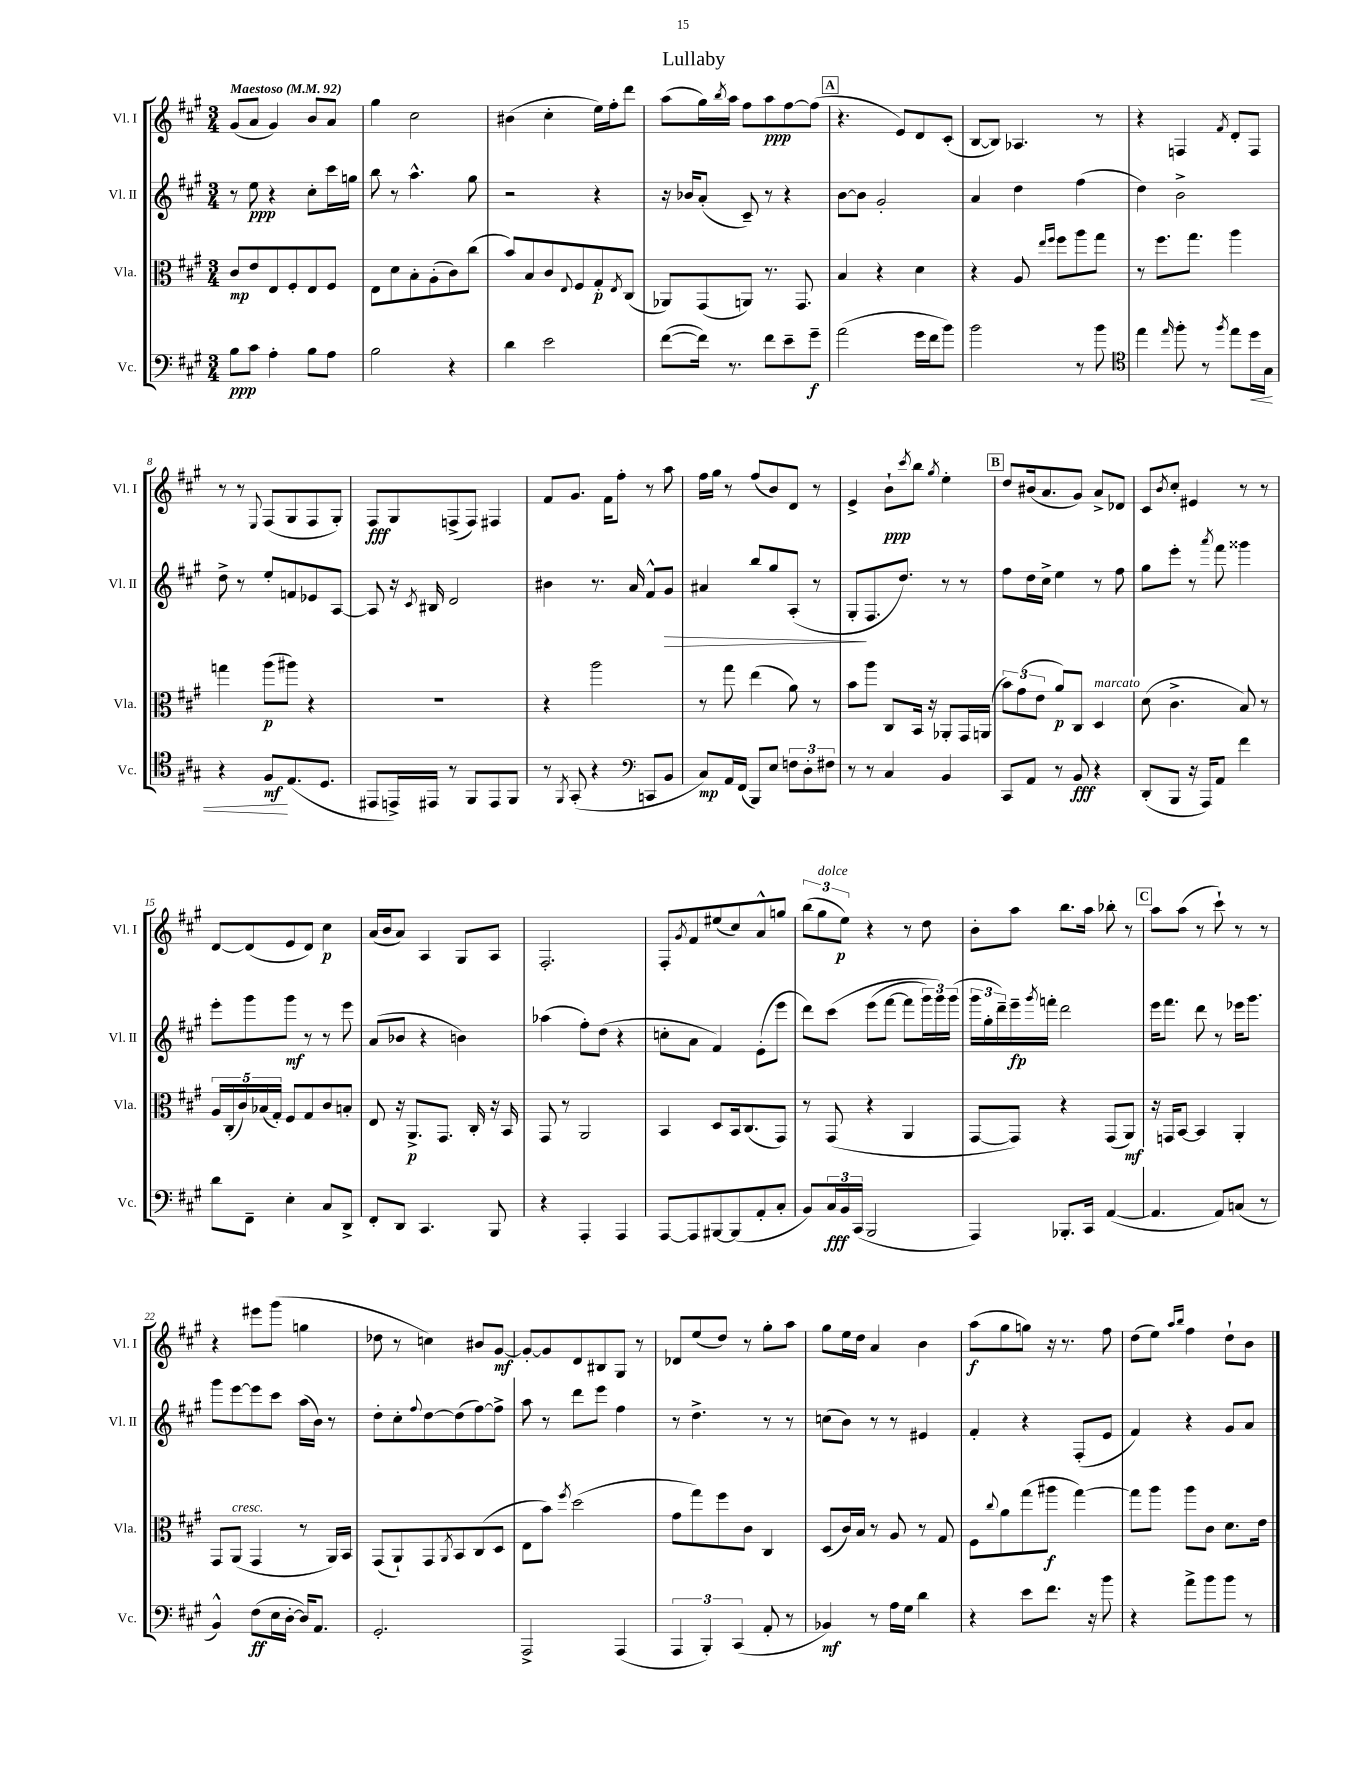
\header { title = "Lullaby" }
<<
\new StaffGroup <<
\new Staff = "s0" \with { instrumentName = "Vl. I" shortInstrumentName = "Vl. I" } {
    \clef treble \key a \major \numericTimeSignature \time 3/4 \tempo "Maestoso" 4 = 92
    gis'8( a'8 gis'4) b'8 a'8 |
    gis''4 cis''2 |
    bis'4( cis''4-. e''16) fis''16-. d'''8 |
    a''8( gis''16) \acciaccatura { b''8 } a''16 fis''8 a''8\ppp fis''8~ fis''8( |
    \mark \markup { \box "A" } r4. e'8) d'8 cis'8-.( |
    b8~ b8) aes4. r8 |
    r4 f4 \acciaccatura { fis'8 } d'8-. f8 |
    r8 r8 \appoggiatura { e8 } fis8( gis8 fis8 gis8-.) |
    fis8\fff gis8 f8->( f8) fis4 |
    fis'8 gis'8. fis'16 fis''8-. r8 a''8 |
    fis''16 gis''16 r8 fis''8( b'8) d'8 r8 |
    e'4-> b'8-!\ppp \acciaccatura { cis'''8 } b''8 \acciaccatura { gis''8 } e''4-. |
    \mark \markup { \box "B" } d''8 bis'16( a'8. gis'8) a'8-> des'8 |
    cis'8 \acciaccatura { b'8 } cis''8-. eis'4 r8 r8 |
    d'8~ d'8( e'8 d'8) cis''4\p |
    a'16( b'16 a'8) a4 gis8 a8 |
    fis2.-. |
    fis8-. \acciaccatura { gis'8 } fis'8 eis''8( cis''8) a'8-^ g''8 |
    \tuplet 3/2 { b''8( gis''8^\markup { \italic "dolce" } e''8\p) } r4 r8 d''8 |
    b'8-. a''8 b''8. a''16 bes''8-. r8 |
    \mark \markup { \box "C" } a''8 a''8( r8 cis'''8-!) r8 r8 |
    r4 eis'''8 gis'''8( g''4 |
    des''8 r8 c''4) bis'8 gis'8~\mf |
    gis'8~-. gis'8 d'8 bis8 gis8 r8 |
    des'8 e''8( d''8) r8 gis''8-. a''8 |
    gis''8 e''16 d''16 a'4 b'4 |
    a''8\f( gis''8 g''8) r16 r8. fis''8 |
    d''8( e''8) \grace { a''16 b''16 } fis''4 d''8-! b'8 \bar "|." |
}
\new Staff = "s1" \with { instrumentName = "Vl. II" shortInstrumentName = "Vl. II" } {
    \clef treble \key a \major \numericTimeSignature \time 3/4
    r8 e''8\ppp r4 cis''8-. cis'''16 g''16 |
    b''8 r8 a''4.-^ gis''8 |
    r2 r4 |
    r16 bes'16 a'8-.( cis'8--) r8 r4 |
    \mark \markup { \box "A" } b'8~ b'8 gis'2-. |
    a'4 d''4 fis''4( |
    d''4) b'2-> |
    d''8-> r8 e''8-. f'8 ees'8 a8~ |
    a8 r16 \acciaccatura { cis'8 } bis16 d'2 |
    bis'4 r8. a'16 fis'8-^ gis'8\> |
    ais'4 b''8 gis''8 a8-.( r8 |
    gis8-.\! fis8. d''8.) r8 r8 |
    \mark \markup { \box "B" } fis''8 d''16 cis''16-> e''4 r8 fis''8 |
    gis''8 e'''8-. r8 \acciaccatura { a'''8 } fis'''8 gisis'''4 |
    e'''8-. gis'''8 gis'''8\mf r8 r8 e'''8 |
    a'8( bes'8 r4 b'4) |
    aes''4( fis''8-.) d''8( r4 |
    c''8-. a'8 fis'4) e'8-.( e'''8 |
    d'''8) cis'''8\( e'''8( fis'''8~ fis'''8 \tuplet 3/2 { gis'''16) gis'''16\) gis'''16( } |
    \tuplet 3/2 { gis'''16 gis''16-. d'''16--) } e'''16--\fp \acciaccatura { gis'''8 } f'''16-. d'''2 |
    \mark \markup { \box "C" } e'''16 fis'''8. d'''8 r8 ees'''16 gis'''8. |
    gis'''8 e'''8~ e'''8 cis'''8 a''16( b'16) r8 |
    d''8-. cis''8-. \appoggiatura { fis''8 } d''8~ d''8( fis''8~) fis''8-> |
    a''8 r8 d'''8 e'''8 fis''4 |
    r8 d''4.-> r8 r8 |
    c''8( b'8) r8 r8 eis'4 |
    fis'4-. r4 fis8-.( e'8 |
    fis'4) r4 gis'8 a'8 \bar "|." |
}
\new Staff = "s2" \with { instrumentName = "Vla." shortInstrumentName = "Vla." } {
    \clef alto \key a \major \numericTimeSignature \time 3/4
    cis'8\mp e'8 e8 fis8-. e8 fis8 |
    e8 d'8 b8-. a8-.( cis'8) cis''8( |
    b'8) b8 cis'8 \appoggiatura { e8 } fis8 gis8-.\p \acciaccatura { e8 } cis8( |
    aes,8) gis,8( a,8) r8. gis,8. |
    \mark \markup { \box "A" } b4 r4 d'4 |
    r4 a8 \grace { e''16 fis''16 } fis''8 a''8 gis''8 |
    r8 fis''8. gis''8. a''4 |
    g''4 a''8\p( ais''8) r4 |
    R2. |
    r4 a''2 |
    r8 gis''8 e''4( a'8) r8 |
    b'8 a''8 cis8 b,16 r16 aes,8-. gis,16 a,16( |
    \mark \markup { \box "B" } \tuplet 3/2 { b'8) gis'8( e'8 } a'8\p) cis8 d4^\markup { \italic "marcato" } |
    d'8( cis'4.-> b8) r8 |
    \tuplet 5/4 { a16 cis16-.( cis'16) bes16( gis16-.) } fis8 gis8 cis'8 b8-. |
    e8 r16 a,8.->\p gis,8. cis16-. r16 b,16 |
    gis,8 r8 a,2 |
    b,4 d8 b,16 cis8.( gis,8) |
    r8 gis,8( r4 a,4 |
    gis,8~ gis,8) r4 gis,8( a,8\mf) |
    \mark \markup { \box "C" } r16 g,16 b,8~ b,4 a,4-. |
    gis,8 a,8^\markup { \italic "cresc." }( gis,4 r8 a,16) b,16 |
    gis,8( a,8-!) gis,8 \acciaccatura { a,8 } b,8 cis8( d8 |
    e8 b'8) \acciaccatura { fis''8 } d''2( |
    gis'8 gis''8) fis''8 cis'8 cis4 |
    d8( cis'16) b16 r8 a8 r8 gis8 |
    fis8 \appoggiatura { cis''8 } a'8 gis''8( ais''8\f gis''4~) |
    gis''8 a''8 a''8 cis'8 d'8. e'16 \bar "|." |
}
\new Staff = "s3" \with { instrumentName = "Vc." shortInstrumentName = "Vc." } {
    \clef bass \key a \major \numericTimeSignature \time 3/4
    b8\ppp cis'8 a4-. b8 a8 |
    b2 r4 |
    d'4 e'2 |
    fis'8~( fis'16) r8. fis'8 e'8-- gis'8--\f |
    \mark \markup { \box "A" } a'2( gis'16 fis'16 b'8) |
    b'2 r8 b'8 |
    \clef tenor e''4 \grace { e''16 } fis''8-. r8 \acciaccatura { fis''8 } e''8 d''16\< gis16 |
    r4 fis8\mf\! e8.( d8. |
    eis,8 e,16->) eis,16 r8 fis,8 eis,8 fis,8 |
    r8 \acciaccatura { fis,8 } gis,8-.( r4 \clef bass c,8 b,8 |
    cis8\mp) a,16 fis,16( b,,8) e8 \tuplet 3/2 { f8 d8-. fis8 } |
    r8 r8 cis4 b,4 |
    \mark \markup { \box "B" } cis,8 a,8 r8 b,8\fff r4 |
    d,8-.( b,,8 r16 a,,16) a,8 fis'4 |
    d'8 fis,8-- e4-. cis8 d,8-> |
    fis,8-. d,8 cis,4. b,,8 |
    r4 a,,4-. a,,4 |
    a,,8~ a,,8 bis,,8~ bis,,8( a,8-. cis8-. |
    b,8) \tuplet 3/2 { cis16\fff b,16 cis,16( } b,,2 |
    a,,4) bes,,8.-. cis,16 a,4~( |
    \mark \markup { \box "C" } a,4. a,8) c8( r8 |
    b,4-^) fis8\ff( e16 d16~-. d16) a,8. |
    gis,2.-. |
    a,,2-> a,,4( |
    \tuplet 3/2 { a,,4 b,,4-.) cis,4( } a,8-. r8 |
    bes,4\mf) r8 a16 gis16 d'4 |
    r4 e'8 fis'8. r16 b'8 |
    r4 a'8-> b'8 b'8 r8 \bar "|." |
}
>>
>>
